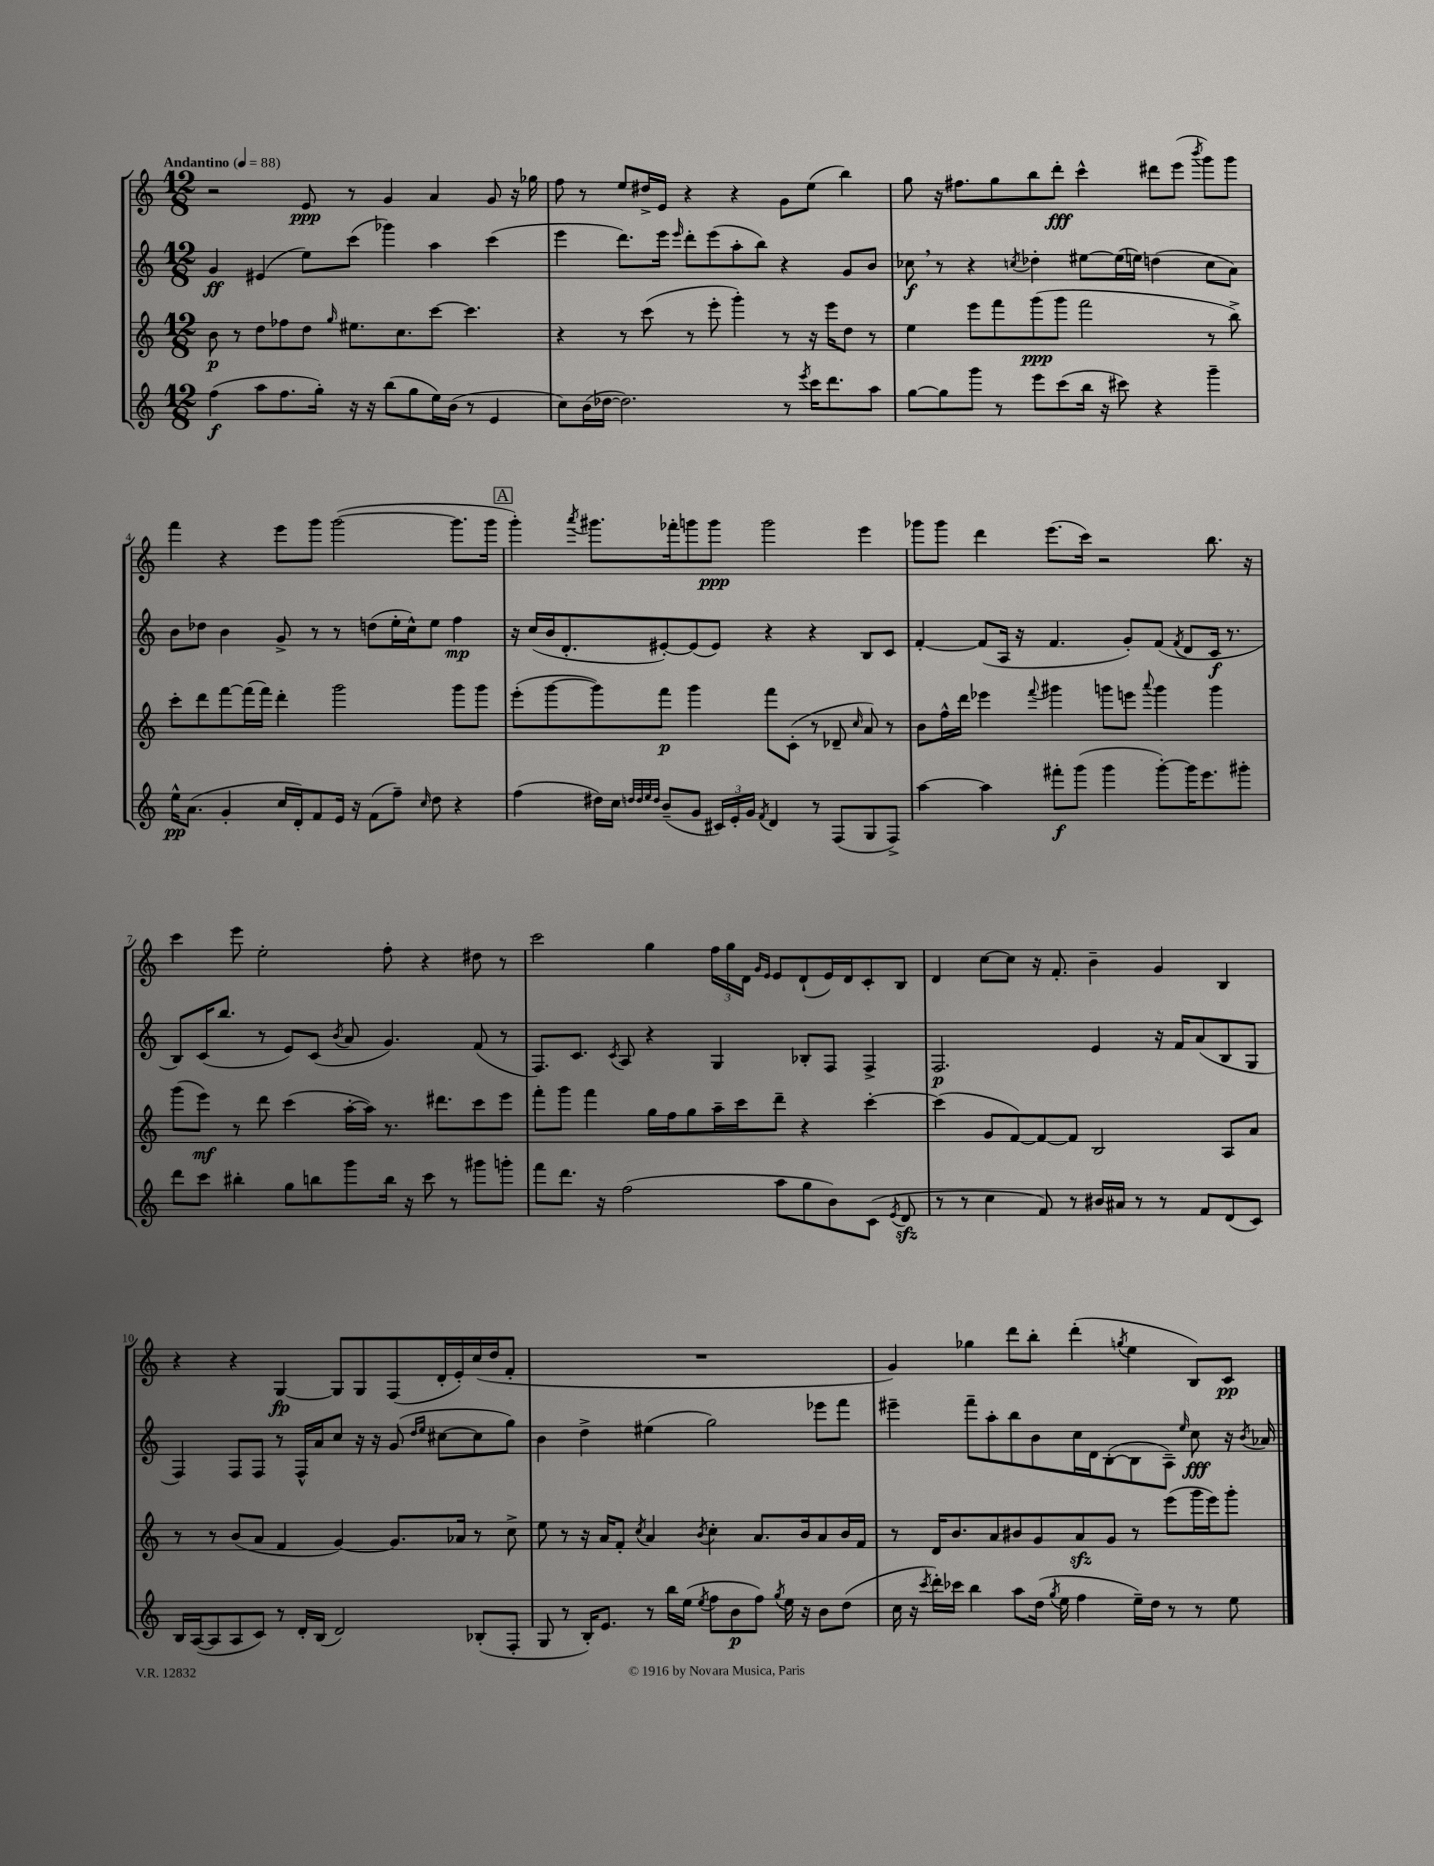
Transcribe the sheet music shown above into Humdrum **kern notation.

**kern	**kern	**kern	**kern
*staff4	*staff3	*staff2	*staff1
*clefG2	*clefG2	*clefG2	*clefG2
*k[]	*k[]	*k[]	*k[]
*M12/8	*M12/8	*M12/8	*M12/8
*MM88	*MM88	*MM88	*MM88
(4ff\	8b\	4g/	2r
.	8r	.	.
8aa\L	8dd\L	(4e#/	.
8.ff\	8ff-\	.	.
.	8dd\J	8ee\L)	8e/
16gg'\Jk)	.	.	.
.	16qqgg/	.	.
16r	8.ee#\L	(8ccc\J	8r
16r	.	.	.
(8bb\L	.	4ggg-\)	4g/
.	8.cc\	.	.
8gg\	.	.	.
16ee\L)	[8ccc\J	4aa\	4a/
(16b\JJ	.	.	.
8r	4.ccc\]	.	.
4e/	.	(4ccc\	8g/
.	.	.	16r
.	.	.	16gg-\
=	=	=	=
8cc\L)	4r	4eee\	8ff\
(16b\L	.	.	8r
[16dd-\JJ	.	.	.
2.dd-\])	8r	8.ddd\L)	8ee/L
.	(8ccc\	.	16dd#^/L
.	.	16eee\Jk	16e/JJ
.	.	16qqeee/	.
.	8r	8ddd'\L	4r
.	8eee'\	(8eee\	.
.	4ggg'\)	8aa'\	4r
.	.	8bb\J)	.
8r	8r	4r	8g\L
8qeee/	.	.	.
16ccc\LK	16r	.	(8ee\J
8.ddd\	16eee\LK	.	.
.	8dd\J	8g/L	4bb\)
8aa\J	8r	8b/J	.
=	=	=	=
[8gg\L	4ee\	8cc-\	8gg\
8gg\]	.	8r	16r
.	.	.	8.ff#\L
8ggg\J	8eee\L	4r	.
8r	8fff\	.	8gg\
.	.	8qcc/	.
8eee\L	(8ggg\	4dd-'\	8bb\
(8ccc\	8ggg\J	.	8ddd'\J
16bb\Jk	2fff\	[8ee#\L	4ccc^^\
16r	.	.	.
8ccc#\)	.	(16ee#\]L	.
.	.	16ee\JJ)	.
4r	.	(4dd\	8ddd#\L
.	.	.	(8eee\J
.	.	.	8qbbb/
4ggg~\	8r	8cc\L	8ggg\L)
.	8bb^\)	8a\J)	8ggg\J
=	=	=	=
16ee^^\LK	8ccc'\L	8b\L	4fff\
(8.a\J	.	.	.
.	8ddd\	8dd-\J	.
4g'/	[8fff\	4b\	4r
.	(16fff\]L	.	.
.	16fff\JJ)	.	.
16cc/LL	4ddd'\	8g^/	8eee\L
16d'/J)	.	.	.
8f/	.	8r	8ggg\J
16e/Jk	2ggg\	8r	([2ggg\
16r	.	.	.
(8f\L	.	(8dd\L	.
8ff~\J)	.	16ee'\L	.
.	.	16cc^^\J)	.
16qqcc/	.	.	.
8dd\	.	8ee\J	.
4r	8ggg\L	4ff\	8.ggg\]L
.	8ggg\J	.	.
.	.	.	16ggg\Jk
=	=	=	=
(4ff\	(8eee'\L	16r	4ggg'\)
.	.	(16cc/LL	.
.	[8ggg\	16b/J	.
.	.	8.d'/	.
.	.	.	8qaaa/
16dd#\LL)	8ggg\])	.	8.ggg#\L
16cc\JJ	.	.	.
32qqdd/LLL	.	.	.
32qqdd/	.	.	.
32qqee/	.	.	.
32qqdd/JJJ	.	.	.
(8b~/L	8fff\J	[8e#'/)	.
.	.	.	16fff-'\k
8g/J	4ggg\	(8e#/]	8ggg\
24c#/LL)	.	8e#/J)	8ggg\J
24e'/	.	.	.
24g/JJ	.	.	.
8qf/	.	.	.
4d/	8fff\L	4r	2ggg\
.	(8c'\J	.	.
8r	8r	4r	.
(8F/L	8d-~/	.	.
.	16qqcc/	.	.
8G/	8a/)	8B/L	4eee\
8F^/J)	8r	8c/J	.
=	=	=	=
[4aa\	8b\L	[4f'/	8ggg-\L
.	16ff^^\L	.	8ggg-\J
.	16ddd\JJ	.	.
4aa\]	4eee-\	(8f/]L	4ddd\
.	.	16A/Jk	.
.	.	16r	.
.	8qqfff/	.	.
8fff#'\L	4ggg#\	4.f/	(8.eee\L
(8ggg\J	.	.	.
.	.	.	16ccc\Jk)
4ggg\	8ggg\L	.	2r
.	8eee\J	8g'/L)	.
.	8qqaaa/	.	.
[8ggg'\L)	4ggg\	(8f/J	.
.	.	8qf/	.
16ggg\]K	.	8d/L	.
8.eee\	.	.	.
.	4ggg\	16c/Jk	8.bb\
.	.	8.r	.
8ggg#'\J	.	.	.
.	.	.	16r
=	=	=	=
8ddd\L	(8ggg\L	8B/L)	4ccc\
8ccc\J	8eee\J)	(16c/K	.
.	.	8.bb/J	.
4bb#'\	8r	.	8eee\
.	8ddd\	8r	2ee'\
8gg\L	(4ccc\	8e/L)	.
8bb\	.	(8c/J	.
.	.	8qb/	.
8ggg\	[16aa'\LL	8a/	.
.	16aa\]JJ)	.	.
16bb\Jk	8.r	4.g/)	8ff'\
16r	.	.	.
8ccc\	.	.	4r
.	8.ddd#\L	.	.
8r	.	.	.
8ggg#\L	8ccc\	(8f/	8dd#\
8ggg'\J	8eee\J	8r	8r
=	=	=	=
8fff\L	8fff'\L	8.F/L)	2ccc\
8.ddd\J	8ggg\J	.	.
.	.	8.c/J	.
.	4fff\	.	.
16r	.	.	.
.	.	8qc/	.
(2ff\	.	8A/	.
.	16gg\LL	4r	4gg\
.	16ff\J	.	.
.	8gg\	.	.
.	16aa~\L	4G/	24ff\LL
.	.	.	24gg\
.	16ccc\J	.	.
.	.	.	24d\JJ
.	.	.	16qqg/LL
.	.	.	16qqe/JJ
8aa\L	8ddd~\J	.	8e/L
8gg\	4r	8B-'/L	(8d`/
8b\)	.	8F/J	16e/L)
.	.	.	16d/J
(8c\J	[4ccc'\	4F^/	8c'/
8qe/	.	.	.
8d/	.	.	8B/J
=	=	=	=
8r	(4ccc\]	2.F/	4d/
8r	.	.	.
4cc\	8g/L	.	[8cc\L
.	[8f/)	.	8cc\]J
8f/)	8f/_	.	16r
.	.	.	8.f'/
8r	8f/]J	.	.
16b#/LL	2B/	4e/	4b~\
16a#/JJ	.	.	.
8r	.	.	.
8r	.	16r	4g/
.	.	16f/LK	.
8f/L	.	(8a/	.
(8d/	8A/L	8B/	4B/
8c/J)	8a/J	8G/J	.
=	=	=	=
16B/LL	8r	4F/)	4r
([16A/J	.	.	.
8A/]	8r	.	.
8A/	(8b/L	8F/L	4r
8c/J)	8a/J	8F/J	.
8r	4f/	8r	[4G/
16d'/LL	.	16F^^/LL	.
(16B/JJ	.	16a/J	.
2d/)	[4g/)	8cc/J	8G/]L
.	.	16r	8G/
.	.	16r	.
.	8.g/]L	(8g/	(8F/
.	.	16qqdd/LL	.
.	.	16qqee/JJ	.
.	.	[8cc#\L	16d'/L
.	16a-/Jk	.	16e'/)
(8B-'/L	8r	8cc#\]	(16cc/
.	.	.	16dd/J
8F'/J	8cc^\	8gg\J)	8f'/J
=	=	=	=
8G/	8ee\	4b\	1.r
8r	8r	.	.
16B'/LK)	16r	4dd^\	.
8.e/J	16a/LK	.	.
.	8f'/J	.	.
.	8qcc/	.	.
8r	4a/	(4ee#\	.
16bb\LL	.	.	.
(16ee\JJ	.	.	.
8qee/	8qb/	.	.
8ff\L	4cc'\	2gg\)	.
8b\	.	.	.
8ff\J)	8.a/L	.	.
8qgg/	.	.	.
16ee\	.	.	.
16r	16b/k	.	.
8b\L	8a/	8eee-\L	.
(8dd\J	16b/L	8fff\J	.
.	16f/JJ	.	.
=	=	=	=
16cc\	8r	4eee#~\	4g/)
16r	.	.	.
8qccc/	.	.	.
16ddd'\LL)	16d/LK	.	.
16ccc-\JJ	8.b/	.	.
4bb\	.	8fff~\L	4gg-\
.	8a/	8aa'\	.
8aa\L	8b#/	8bb\	8ddd\L
(16dd\Jk	8g/	8b\	8bb'\J
8qgg/	.	.	.
16ee\	.	.	.
4ff\	8a/	16cc\L	(4ddd'\
.	.	16d\J	.
.	8g/J	([8B'\	.
.	.	.	8qgg/
16ee~\LL)	8r	8B\]	4ee\
16dd\JJ	.	.	.
8r	(8eee\L	8A~\J)	.
.	.	16qqee/	.
8r	16ggg\L	8cc\	8B/L)
.	16eee\J)	.	.
8ee\	8ggg'\J	16r	8c/J
.	.	8qb/	.
.	.	16a-/	.
==	==	==	==
*-	*-	*-	*-
